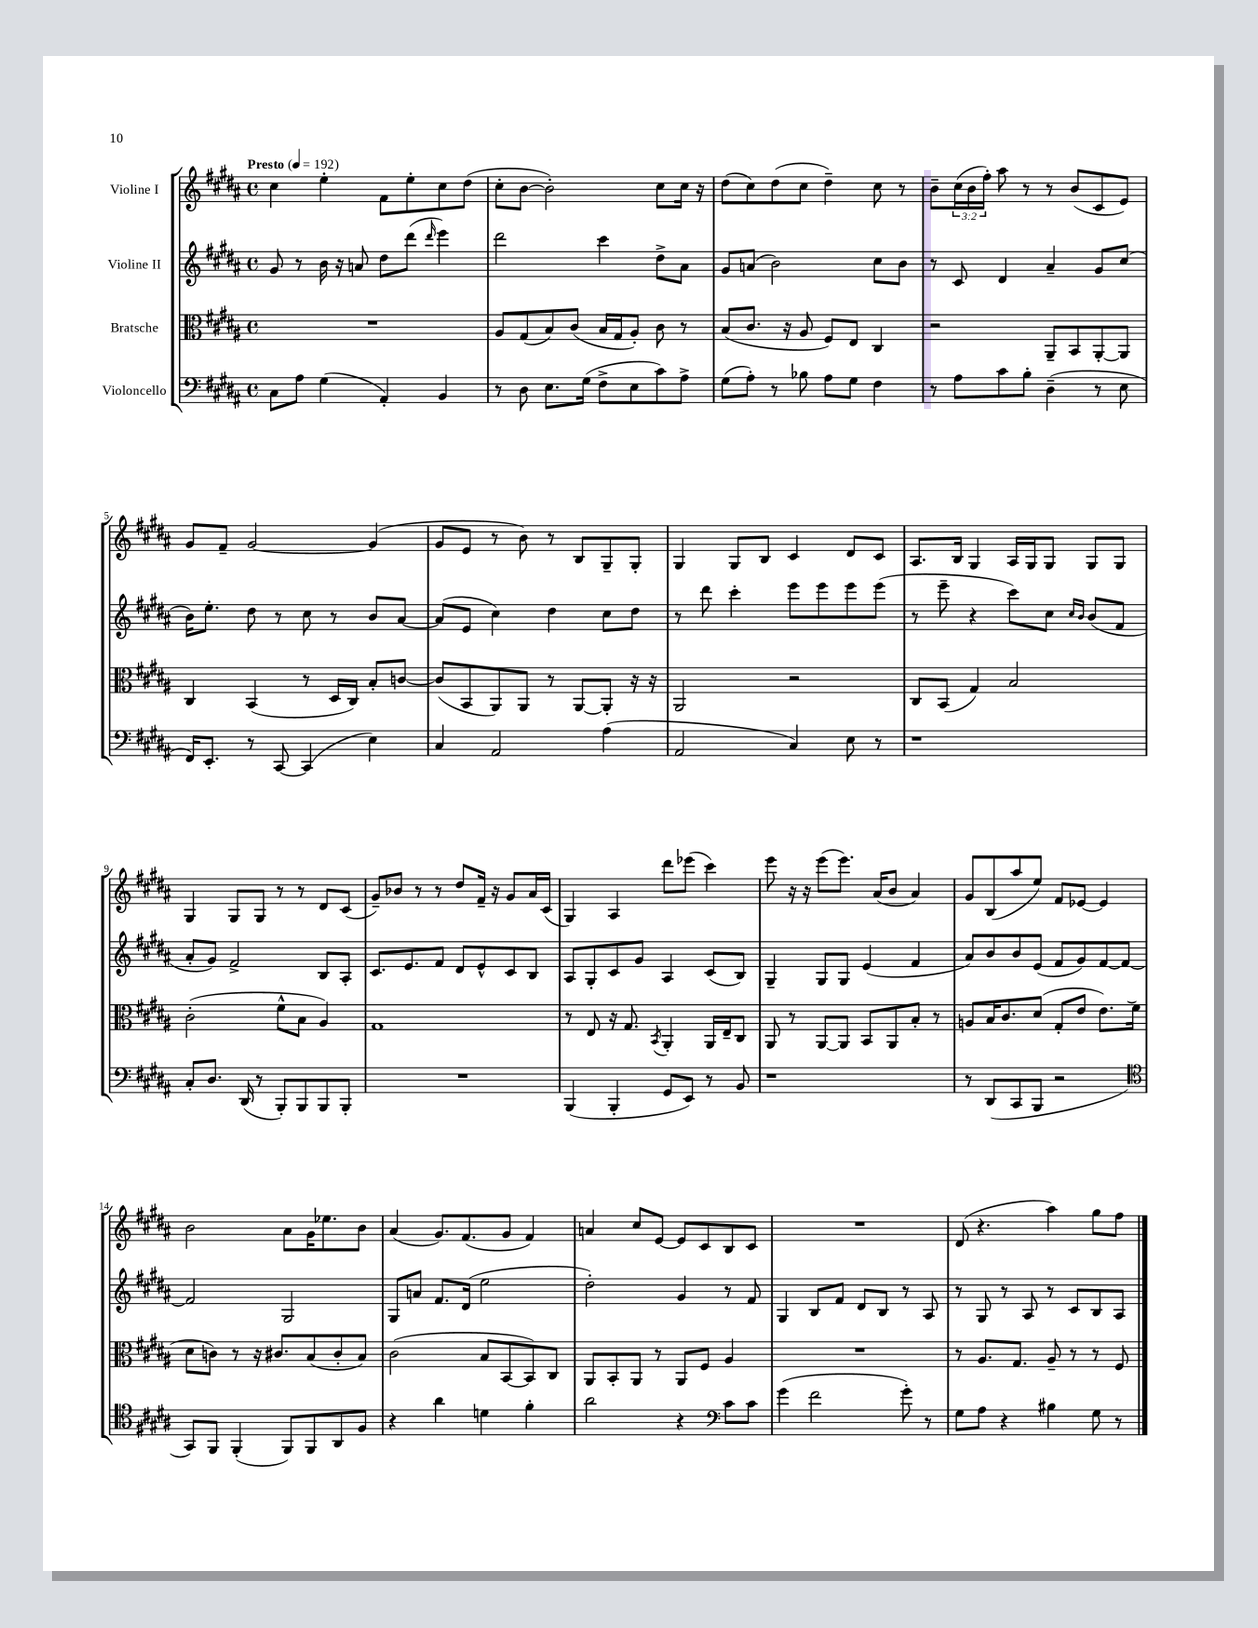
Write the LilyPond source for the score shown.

<<
\new StaffGroup <<
\new Staff = "s0" \with { instrumentName = "Violine I" } {
    \clef treble \key b \major \defaultTimeSignature \time 4/4 \override Staff.TupletNumber.text = #tuplet-number::calc-fraction-text \tempo "Presto" 4 = 192
    cis''4 e''4-. fis'8 e''8-. cis''8 dis''8( |
    cis''8-. b'8~ b'2-.) cis''8 cis''16 r16 |
    dis''8( cis''8) dis''8( cis''8 dis''4--) cis''8 r8 |
    b'8-- \tuplet 3/2 { cis''16( b'16 fis''16-.) } ais''8 r8 r8 b'8( cis'8 e'8) |
    gis'8 fis'8-- gis'2~ gis'4( |
    gis'8 e'8 r8 b'8) r8 b8 gis8-- gis8-. |
    gis4 gis8 b8 cis'4 dis'8 cis'8 |
    ais8. b16 gis4 ais16 gis16 gis8 gis8 gis8 |
    gis4 gis8 gis8 r8 r8 dis'8 cis'8( |
    gis'8--) bes'8 r8 r8 dis''8 fis'16-- r16 gis'8 ais'16 cis'16( |
    gis4) ais4 dis'''8 ees'''8( cis'''4) |
    e'''8 r16 r16 e'''8( e'''8.) ais'16( b'8 ais'4) |
    gis'8 b8( ais''8 e''8) fis'8 ees'8~ ees'4 |
    b'2 ais'8 gis'16 ees''8. b'8 |
    ais'4( gis'8.) fis'8.( gis'8 fis'4) |
    a'4 cis''8 e'8~ e'8 cis'8 b8 cis'8 |
    R1 |
    dis'8( r4. ais''4) gis''8 fis''8 \bar "|." |
}
\new Staff = "s1" \with { instrumentName = "Violine II" } {
    \clef treble \key b \major \defaultTimeSignature \time 4/4
    gis'8 r8 b'16 r16 a'8 dis''8 dis'''8( \grace { dis'''16 } e'''4) |
    dis'''2 cis'''4 dis''8-> ais'8 |
    gis'8 a'8( b'2) cis''8 b'8 |
    r8 cis'8 dis'4 ais'4-- gis'8 cis''8( |
    b'16) e''8.-. dis''8 r8 cis''8 r8 b'8 ais'8~ |
    ais'8( e'8 cis''4) dis''4 cis''8 dis''8 |
    r8 dis'''8 cis'''4-. e'''8 e'''8 e'''8 e'''8( |
    r8 e'''8-- r4 cis'''8) cis''8 \grace { cis''16 b'16 } b'8( fis'8 |
    ais'8-. gis'8) fis'2-> b8 ais8-. |
    cis'8. e'8. fis'8 dis'8 e'8-^ cis'8 b8 |
    ais8 gis8-. cis'8 gis'8 ais4 cis'8( b8) |
    gis4-- gis8 gis8 e'4( fis'4 |
    ais'8) b'8 b'8 e'8( fis'8 gis'8) fis'8~ fis'8~ |
    fis'2 gis2 |
    gis8 a'8 fis'8. dis'16( e''2 |
    dis''2-.) gis'4 r8 fis'8 |
    gis4 b8 fis'8 dis'8 b8 r8 ais8 |
    r8 gis8 r8 ais8 r8 cis'8 b8 ais8 \bar "|." |
}
\new Staff = "s2" \with { instrumentName = "Bratsche" } {
    \clef alto \key b \major \defaultTimeSignature \time 4/4
    R1 |
    ais8 gis8( b8) cis'8( b16 gis16 ais8-.) cis'8 r8 |
    b8( cis'8. r16 ais8 fis8) e8 cis4 |
    r2 ais,8-- b,8 ais,8~-. ais,8 |
    cis4 b,4( r8 dis16 cis16) b8-. c'8~ |
    c'8( b,8 ais,8) ais,8 r8 ais,8~ ais,8-. r16 r16 |
    ais,2 r2 |
    cis8 b,8( gis4) b2 |
    cis'2-.( fis'8-^ b8 ais4) |
    gis1 |
    r8 e8 r16 gis8. \acciaccatura { b,8 } ais,4-. ais,16 e16-- cis8 |
    ais,8 r8 ais,8~ ais,8 b,8 ais,8 b8-. r8 |
    a8 b16 cis'8. dis'8( gis8-. e'8 e'8.) fis'16( |
    dis'8 c'8) r8 r16 cis'8. b8( cis'8-. b8) |
    cis'2( b8 b,8~ b,8) cis8 |
    ais,8 b,8-. ais,8 r8 ais,8 fis8 ais4 |
    R1 |
    r8 ais8. gis8. ais8-- r8 r8 fis8 \bar "|." |
}
\new Staff = "s3" \with { instrumentName = "Violoncello" } {
    \clef bass \key b \major \defaultTimeSignature \time 4/4
    cis8 ais8 gis4( ais,4-.) b,4 |
    r8 dis8 e8. gis16( fis8-> e8 cis'8) ais8-> |
    gis8( ais8-.) r8 bes8 ais8 gis8 fis4 |
    r8 ais8 cis'8 b8-. dis4--( r8 e8 |
    fis,16) e,8.-. r8 cis,8~ cis,4( e4) |
    cis4 ais,2 ais4( |
    ais,2 cis4) e8 r8 |
    r1 |
    cis8-. dis8. dis,16( r8 b,,8-.) b,,8 b,,8 b,,8-. |
    R1 |
    b,,4( b,,4-. gis,8 e,8) r8 b,8 |
    r1 |
    r8 dis,8( cis,8 b,,8 r2 |
    \clef tenor gis,8) fis,8 fis,4-.( fis,8) fis,8 ais,8 fis8 |
    r4 ais'4 d'4 fis'4-. |
    ais'2 r4 \clef bass cis'8 cis'8 |
    gis'4( fis'2 gis'8-.) r8 |
    gis8 ais8 r4 bis4 gis8 r8 \bar "|." |
}
>>
>>
